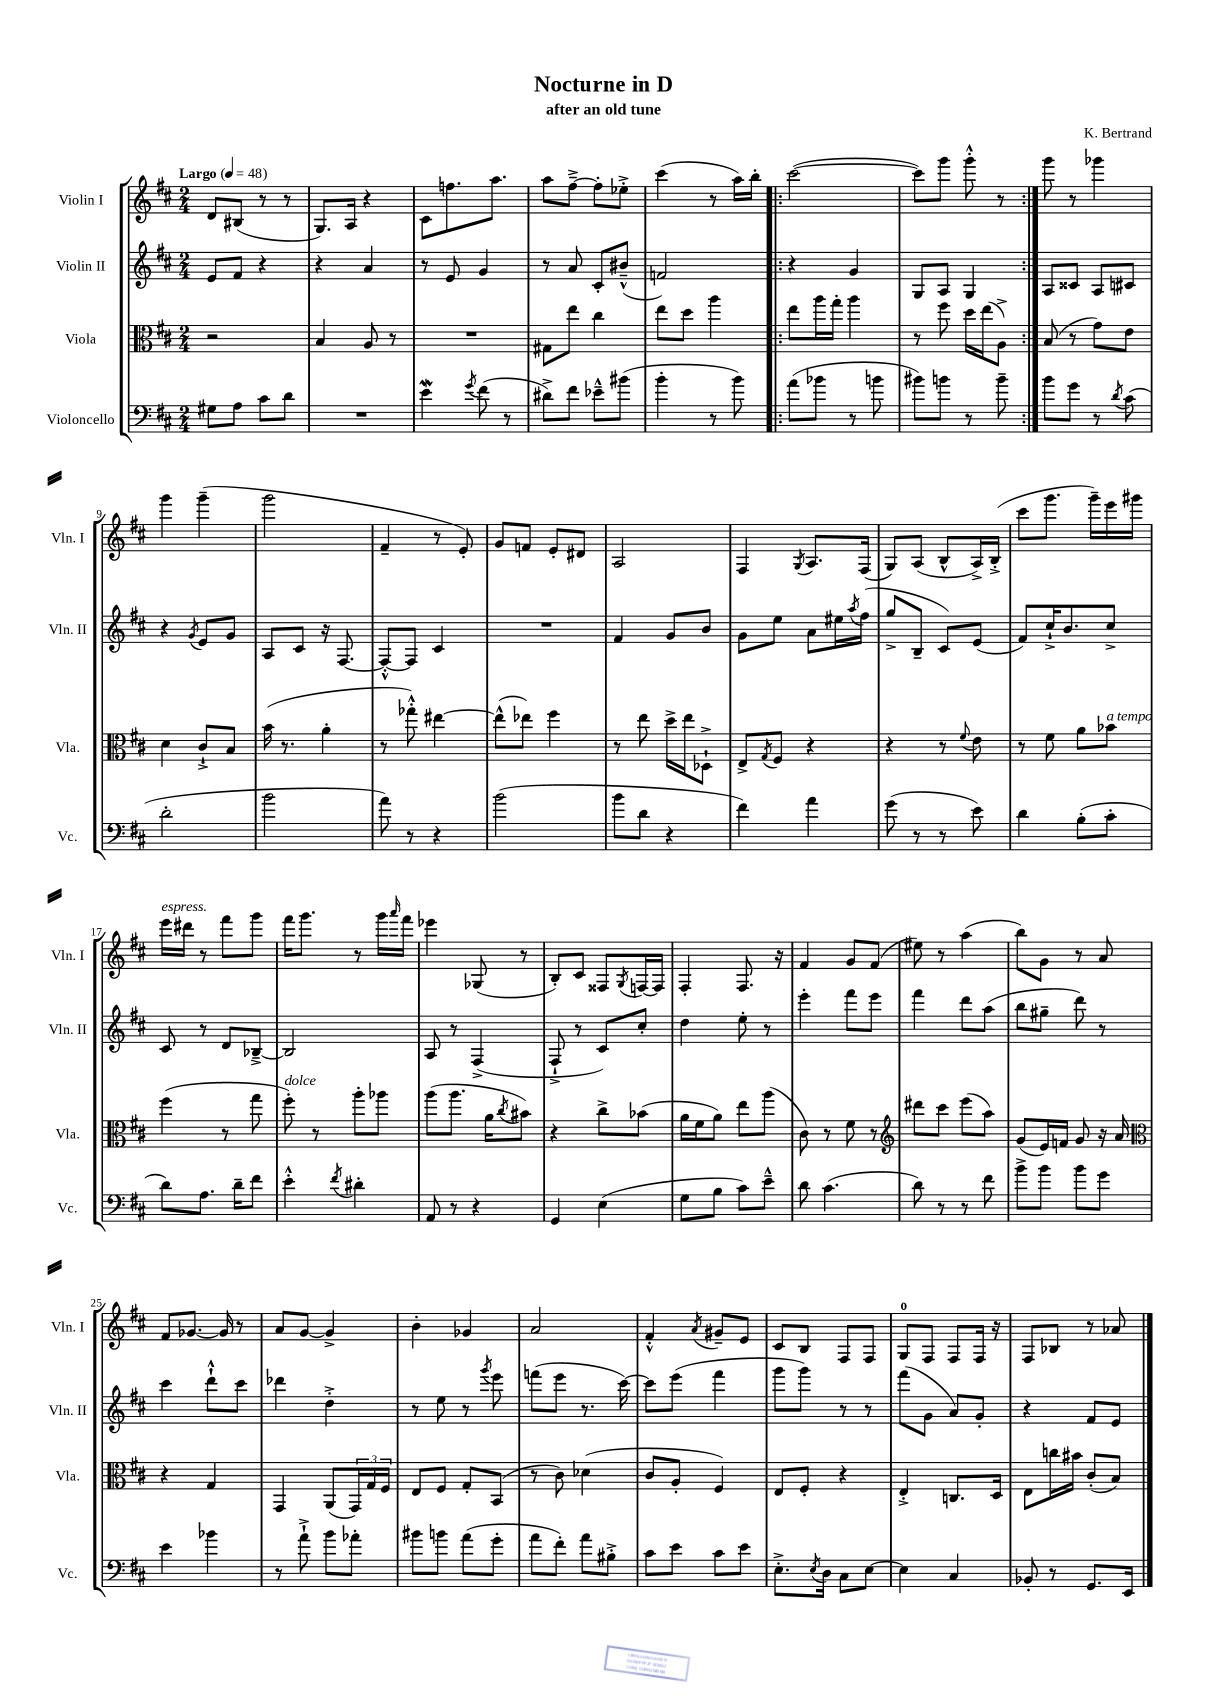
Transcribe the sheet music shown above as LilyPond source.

\header { title = "Nocturne in D" composer = "K. Bertrand" subtitle = "after an old tune" }
<<
\new StaffGroup <<
\new Staff = "s0" \with { instrumentName = "Violin I" shortInstrumentName = "Vln. I" } {
    \clef treble \key d \major \numericTimeSignature \time 2/4 \tempo "Largo" 4 = 48
    d'8 bis8( r8 r8 |
    g8.) a16 r4 |
    cis'8 f''8. a''8. |
    a''8 fis''8~---> fis''8-. ees''8-.-> |
    cis'''4( r8 a''16) b''16-. |
    \repeat volta 2 { cis'''2~( |
    cis'''8) g'''8 g'''8-.-^ r8 | }
    g'''8 r8 ges'''4 |
    g'''4 g'''4--( |
    g'''2 |
    fis'4-- r8 e'8-.) |
    g'8 f'8 e'8-. dis'8 |
    a2 |
    fis4 \acciaccatura { g8 } a8. fis16( |
    g8) a8( b8-^ a16->) b16-.->( |
    cis'''8 g'''8. g'''16--) e'''16 gis'''16 |
    e'''16^\markup { \italic "espress." } dis'''16 r8 fis'''8 g'''8 |
    fis'''16 g'''8. r8 g'''16 \grace { a'''16 } fis'''16 |
    ees'''4 ges8( r8 |
    b8-.) cis'8 fisis8 \acciaccatura { g8 } f16~ f16 |
    fis4-. fis8. r16 |
    fis'4 g'8 fis'8( |
    eis''8) r8 a''4( |
    b''8) g'8 r8 a'8 |
    fis'8 ges'8.~ ges'16 r8 |
    a'8 g'8~ g'4-> |
    b'4-. ges'4 |
    a'2 |
    fis'4-.-^ \acciaccatura { a'8 } gis'8-- e'8 |
    cis'8 b8 fis8 fis8 |
    g8-0 fis8 fis8 fis16 r16 |
    fis8 bes8 r8 aes'8 \bar "|." |
}
\new Staff = "s1" \with { instrumentName = "Violin II" shortInstrumentName = "Vln. II" } {
    \clef treble \key d \major \numericTimeSignature \time 2/4
    e'8 fis'8 r4 |
    r4 a'4 |
    r8 e'8 g'4 |
    r8 a'8 cis'8-. bis'8---^( |
    f'2) |
    \repeat volta 2 { r4 g'4 |
    g8 a8 g4 | }
    a8 cisis'8 a8 cis'8 |
    r4 \acciaccatura { g'8 } e'8 g'8 |
    a8 cis'8 r16 fis8.~ |
    fis8~-.-^ fis8 cis'4 |
    R2 |
    fis'4 g'8 b'8 |
    g'8 e''8 a'8 eis''16 \acciaccatura { a''8 } fis''16( |
    g''8-> b8-- cis'8) e'8( |
    fis'8) cis''16-!-> b'8. cis''8-> |
    cis'8 r8 d'8 bes8~---> |
    bes2 |
    a8 r8 fis4->( |
    fis8-!-> r8 cis'8) cis''8-. |
    d''4 e''8-. r8 |
    e'''4-. fis'''8 e'''8 |
    fis'''4 d'''8 a''8( |
    b''8 gis''8-- d'''8) r8 |
    cis'''4 d'''8-!-^ cis'''8 |
    des'''4 d''4-.-> |
    r8 e''8 r8 \acciaccatura { g'''8 } e'''8 |
    f'''8( e'''8 r8. cis'''16~) |
    cis'''8 e'''8( fis'''4 |
    g'''8 g'''8) r8 r8 |
    fis'''8( g'8 a'8) g'8-. |
    r4 fis'8 e'8 \bar "|." |
}
\new Staff = "s2" \with { instrumentName = "Viola" shortInstrumentName = "Vla." } {
    \clef alto \key d \major \numericTimeSignature \time 2/4
    r2 |
    b4 a8 r8 |
    R2 |
    gis8 e''8 cis''4 |
    e''8 d''8 a''4 |
    \repeat volta 2 { e''8 a''16 g''16-. a''4 |
    r8 fis''8 d''16 e''16( a8->) | }
    b8( r8 g'8) e'8 |
    d'4 cis'8-!-> b8 |
    b'16( r8. a'4-. |
    r8 ges''8-.-^) eis''4~ |
    eis''8-^( ees''8) fis''4 |
    r8 e''8 d''16-> e''16 des8-!-> |
    e8-> \acciaccatura { g8 } fis8 r4 |
    r4 r8 \appoggiatura { fis'8 } e'8 |
    r8 fis'8 a'8 bes'8^\markup { \italic "a tempo" } |
    fis''4( r8 g''8 |
    fis''8-.^\markup { \italic "dolce" }) r8 a''8-. aes''8 |
    a''8( a''8. a'16 \acciaccatura { cis''8 } bis'8) |
    r4 cis''8-> bes'8( |
    a'16 fis'16 a'8) e''8 a''8( |
    cis'8) r8 fis'8 r8 |
    \clef treble dis'''8 cis'''8 e'''8( a''8) |
    g'8( e'16) f'16 g'8 r16 a'16 |
    \clef alto r4 g4 |
    g,4 a,8( \tuplet 3/2 { g,16) g16 fis16 } |
    e8 fis8 g8-. b,8( |
    r8 cis'8) des'4( |
    cis'8 a8-. fis4) |
    e8 fis8-. r4 |
    e4-.-> c8. d16 |
    e8 c''16 bis'16 cis'8-.( b8) \bar "|." |
}
\new Staff = "s3" \with { instrumentName = "Violoncello" shortInstrumentName = "Vc." } {
    \clef bass \key d \major \numericTimeSignature \time 2/4
    gis8 a8 cis'8 d'8 |
    R2 |
    e'4\mordent \acciaccatura { g'8 } fis'8( r8 |
    dis'8->) fis'8 ees'8---^ bis'8( |
    b'4-. r8 b'8) |
    \repeat volta 2 { a'8( bes'8 r8 b'8 |
    bis'8) b'8 r8 b'8-- | }
    b'8 g'8 r8 \acciaccatura { d'8 } cis'8( |
    d'2-. |
    b'2 |
    a'8) r8 r4 |
    b'2( |
    b'8 d'8 r4 |
    fis'4) a'4 |
    g'8( r8 r8 e'8) |
    d'4 b8-.( cis'8-. |
    d'8) a8. d'16-- fis'8 |
    e'4-.-^ \acciaccatura { fis'8 } dis'4-. |
    a,8 r8 r4 |
    g,4 e4( |
    g8 b8 cis'8) e'8---^ |
    d'8 cis'4.( |
    d'8) r8 r8 fis'8 |
    b'8-> b'8 b'8 g'8 |
    e'4 bes'4 |
    r8 a'8-!-> b'8 aes'8-. |
    bis'8 b'8 a'8( g'8-. |
    a'8 fis'8-.) a'8 bis8-.-> |
    cis'8 e'8 cis'8 e'8 |
    e8.-.-> \acciaccatura { e8 } d16 cis8 e8~ |
    e4 cis4 |
    bes,8-. r8 g,8. e,16 \bar "|." |
}
>>
>>
